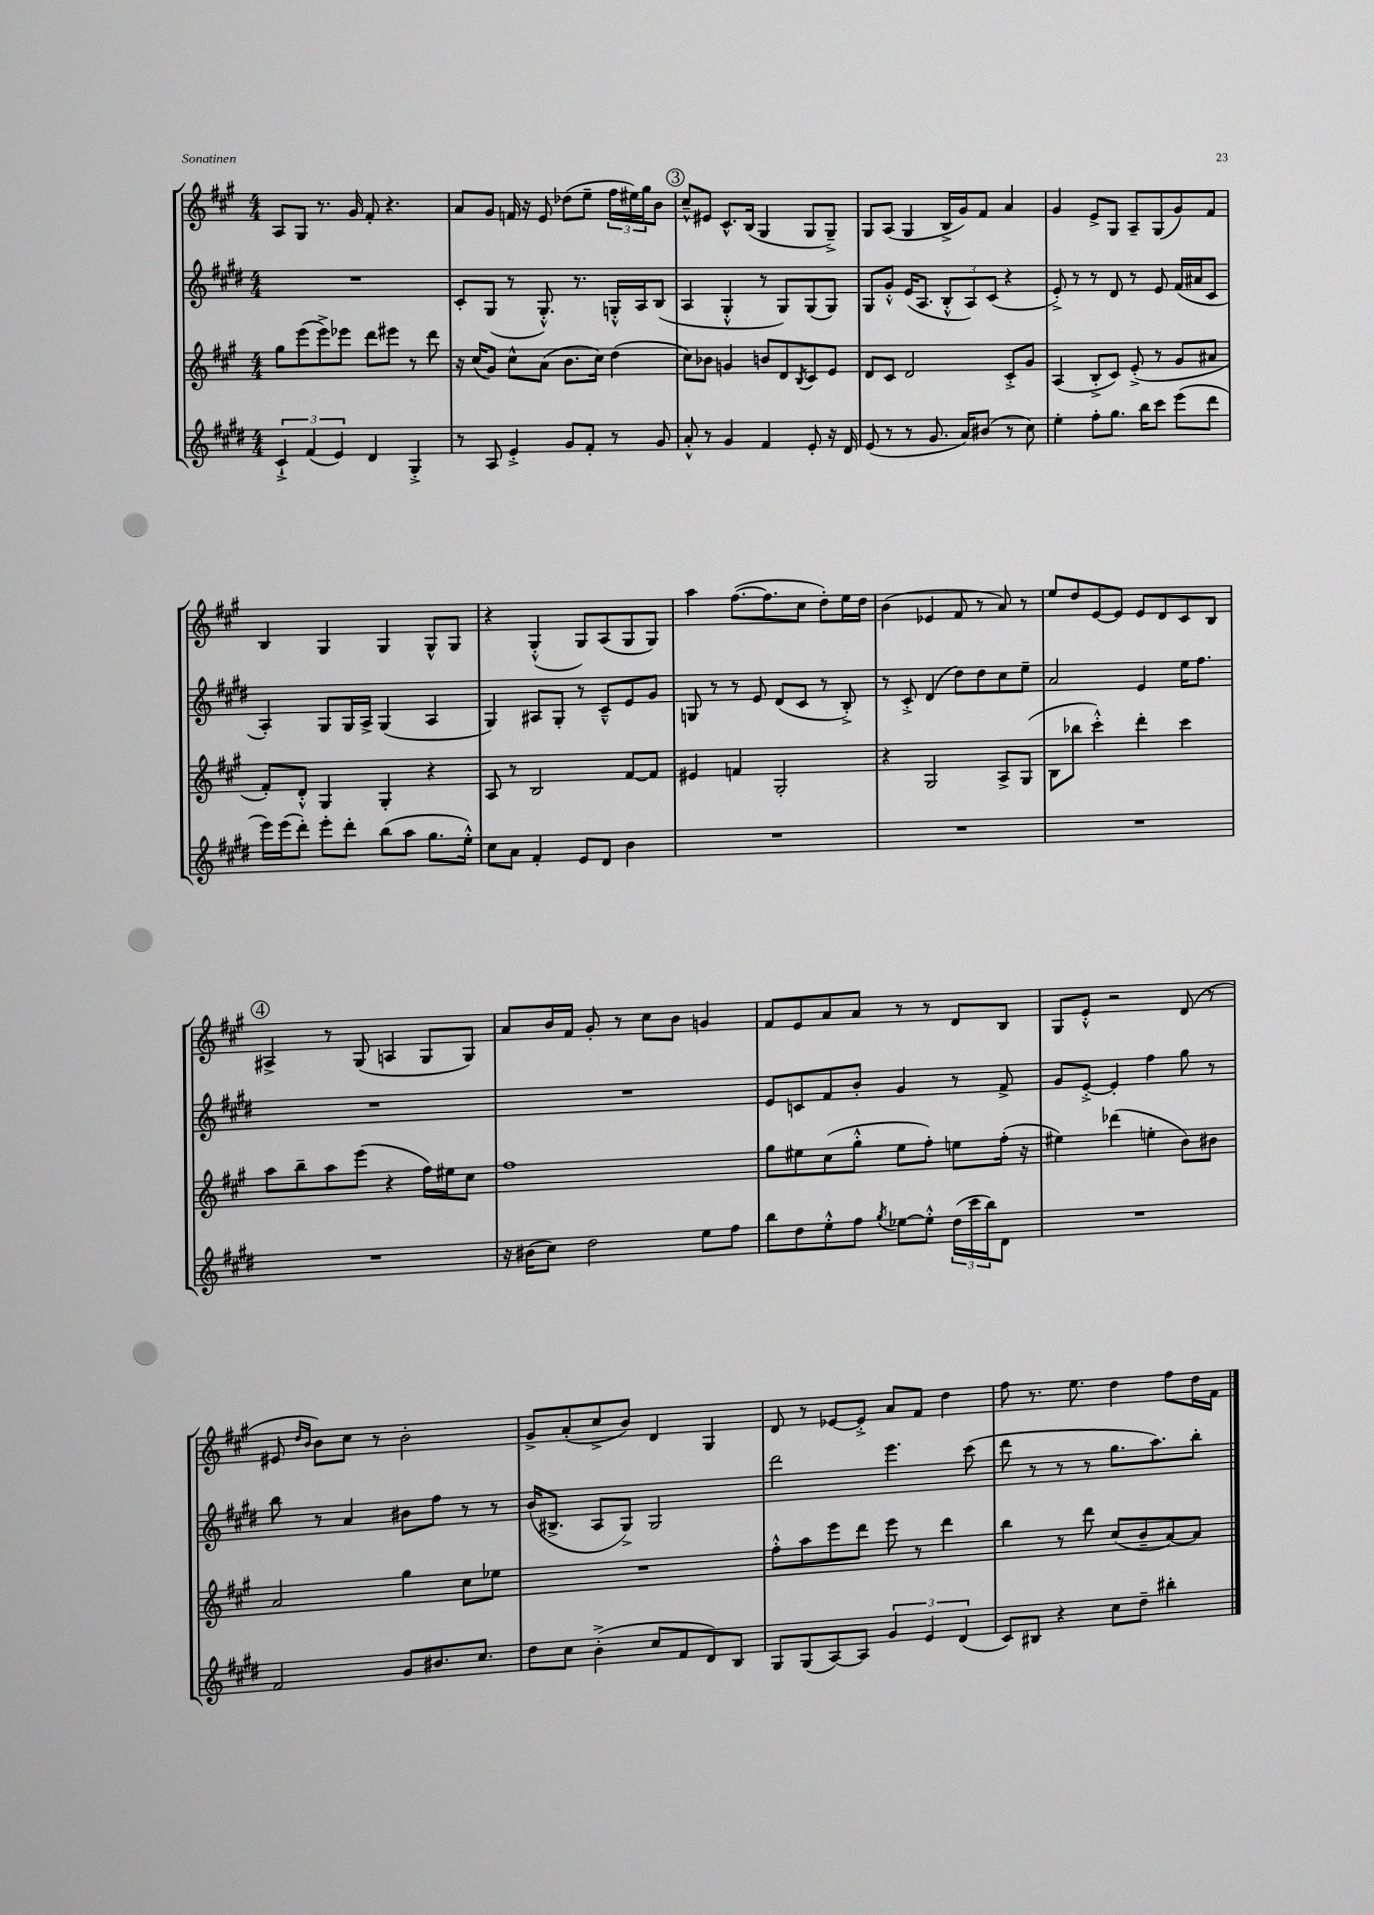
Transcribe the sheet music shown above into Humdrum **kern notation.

**kern	**kern	**kern	**kern
*staff4	*staff3	*staff2	*staff1
*clefG2	*clefG2	*clefG2	*clefG2
*k[f#c#g#d#]	*k[f#c#g#]	*k[f#c#g#d#]	*k[f#c#g#]
*M4/4	*M4/4	*M4/4	*M4/4
6c#`^/	8gg#\L	1r	8A/L
.	(8eee\	.	8G#/J
(6f#/	.	.	.
.	8eee^\)	.	8.r
6e/)	.	.	.
.	8eee-\J	.	.
.	.	.	16g#/
4d#/	8ddd\L	.	8f#'/
.	8eee#\J	.	4.r
4G#'^/	8r	.	.
.	8ddd\	.	.
=	=	=	=
8r	16r	8c#'/L	8a/L
.	(16cc#/LK	.	.
8A/	8g#/J)	(8G#/J	8g#/J
4e'^/	8cc#^^\L	8r	16f/
.	.	.	16r
.	(8a\J	8.G#'^^/)	8e/
8g#/L	8.b\L	.	(8dd-\L
.	.	8.r	.
8f#'/J	.	.	8ee~\J
.	16cc#\Jk)	.	.
8r	(4dd\	16G'^^/LL	24ff#\LL
.	.	.	24ee#\)
.	.	16A/J	.
.	.	.	24gg#\J
8g#/	.	(8B/J	8b\J
=	=	=	=
8a'^^/	8cc#\L)	4A/	8cc#~^^/L
8r	8b-\J	.	8e#/J
4g#/	4g/	4G#'^^/	8.c#^^/L
.	.	.	(16B/Jk
4f#/	8b/L	8r	4G#/
.	8d/	8G#/L)	.
.	8qB/	.	.
8e'/	8c#/	(8G#/	8G#/L
16r	8e/J	8G#/J)	8G#~^/J)
16d#/	.	.	.
=	=	=	=
(8e/	8d/L	8G#/L	8G#/L
8r	8c#/J	8g#'^^/J	(8A/J
8r	2d/	(16e/LK	4G#/
.	.	8.A/J	.
8.g#/	.	.	.
.	.	12B'^^/L	16B^/LL
16a/LK)	.	.	16g#/J)
.	.	12A/)	.
(8b#/J	.	.	8f#/J
.	.	(12c#/J	.
8r	8c#'^/L	4r	4a/
8cc#\)	8g#/J	.	.
=	=	=	=
4ee'\	(4A/	8e'^/)	4g#/
.	.	8r	.
8ff#'\L	8B'^/L	8r	8e^/L
8.gg#\J	8c#/J)	8d#/	8G#/J
.	(8e'^/	8r	8A~/L
16bb\LK	.	.	.
8ccc#\J	8r	8e/	(8G#/
(8eee\L	8g#/L	(16f#/LL	8g#/)
.	.	16a#/J	.
8ddd#\J	8a#/J	8c#/J	8f#/J
=	=	=	=
16eee\LL)	8f#'/L)	4A'/)	4B/
(16eee\J	.	.	.
8ddd#'\J)	8d'^^/J	.	.
8eee'\L	4G#/	8G#/L	4G#/
8ddd#'\J	.	16G#/L	.
.	.	16A^/JJ	.
(8bb\L	4G#'/	(4G#/	4G#/
8aa\J	.	.	.
8.gg#\L	4r	4A/	8G#^^/L
.	.	.	8G#/J
16ee'^^\Jk)	.	.	.
=	=	=	=
8cc#\L	8A/	4G#/)	4r
8a\J	8r	.	.
4f#'/	2B/	8A#/L	(4G#'^^/
.	.	8G#'/J	.
8e/L	.	8r	8G#/L)
8d#/J	.	8c#~^^/L	(8A/
4b\	[8f#/L	8e/	8G#/
.	8f#/]J	8g#/J	8G#/J)
=	=	=	=
1r	4e#/	8G/	4aa\
.	.	8r	.
.	4f/	8r	([8.ff#\L
.	.	8e/	.
.	.	.	8.ff#\]
.	2G#'/	(8d#/L	.
.	.	8c#/J	8cc#\J
.	.	8r	8dd'\L)
.	.	8B'^/)	16ee\L
.	.	.	16dd\JJ
=	=	=	=
1r	4r	8r	(4b\
.	.	8c#'^/	.
.	2G#/	(4d#/	4e-/
.	.	8dd#\L)	8f#/
.	.	8dd#\	8r
.	8A^/L	8cc#\	8a/)
.	(8G#/J	8ee~\J	8r
=	=	=	=
1r	8B\L	2a/	8ee/L
.	8bb-\J	.	8dd/
.	4ccc#'^^\)	.	[8e/
.	.	.	8e/]J
.	4ddd'\	4e/	8e/L
.	.	.	8d/
.	4ccc#\	16ee\LK	8c#/
.	.	8.ff#\J	.
.	.	.	8B/J
=	=	=	=
1r	8aa\L	1r	4A#^/
.	8bb~\	.	.
.	8aa\	.	8r
.	(8eee\J	.	(8G#/
.	4r	.	4A/
.	16ff#\LL)	.	8G#/L
.	16ee#\J	.	.
.	8cc#\J	.	8G#/J)
=	=	=	=
16r	1ff#	1r	8a/L
(16b#\LK	.	.	.
8cc#\J)	.	.	16b/L
.	.	.	16f#/JJ
2dd#\	.	.	8g#'/
.	.	.	8r
.	.	.	8cc#\L
.	.	.	8b\J
8ee\L	.	.	4g/
8ff#\J	.	.	.
=	=	=	=
8bb\L	8gg#\L	8e/L	8f#/L
8dd#\	8ee#\	8c/	8e/
8ee'^^\	(8cc#\	8f#/	8a/
8ff#\J	8gg#'^^\J	8b'/J	8a/J
8qgg#/	.	.	.
[8ee-\L	8ee#\L	4g#/	8r
8ee-'^^\]J	8ff#'\J)	.	8r
(24dd#\LL	8ee\L	8r	8d/L
24ccc#\	.	.	.
24bb\J)	.	.	.
8d#\J	(16ff#'\Jk	8f#^/	8B/J
.	16r	.	.
=	=	=	=
1r	4ee#\)	8g#/L	8G#/L
.	.	[8e'^/J	8e'^^/J
.	(4ddd-\	4e'/]	2r
.	4ee'\	4ff#\	.
.	8b\L)	8gg#\	(8d/
.	8b#\J	8r	8r
=	=	=	=
2f#/	2a/	8bb\	8e#/
.	.	.	16qqdd/LL
.	.	.	16qqb/JJ
.	.	8r	8b\L)
.	.	4a/	8cc#\J
.	.	.	8r
8g#/L	4gg#\	8b#\L	2b'\
8.b#/	.	8ff#\J	.
.	8cc#\L	8r	.
8.cc#/J	.	.	.
.	8ee-\J	8r	.
=	=	=	=
8dd#\L	1r	(16b/LK	8g#^/L
.	.	8.B#^/J	.
8cc#\J	.	.	(8a'/
(4b'^\	.	8A/L	8cc#^/
.	.	8G#^/J)	8b/J)
8cc#/L	.	2G#/	4d/
8f#/	.	.	.
8d#/)	.	.	4G#/
8B/J	.	.	.
=	=	=	=
8G#/L	8ff#'^^\L	2ddd#\	8d/
(8G#/	8aa\	.	8r
[8A/)	8eee\	.	[8e-/L
8A/]J	8ddd\J	.	8e-'^/]J
6g#/	8eee\	4.eee\	8a/L
.	8r	.	8f#/J
6e/	.	.	.
.	4ddd\	.	4dd\
(6d#/	.	.	.
.	.	(8ccc#\	.
=	=	=	=
8c#/L)	4bb\	8ddd#\	8ff#\
8B#/J	.	8r	8.r
4r	8r	8r	.
.	.	.	8.ee\
.	8ddd\	8r	.
8cc#\L	(8cc#/L	8.gg#\L	4dd\
8dd#~\J	8b~/	.	.
.	.	8.aa\)	.
4bb#'\	[8a/)	.	8ff#\L
.	8a/]J	8bb'\J	16dd\L
.	.	.	16f#\JJ
==	==	==	==
*-	*-	*-	*-
